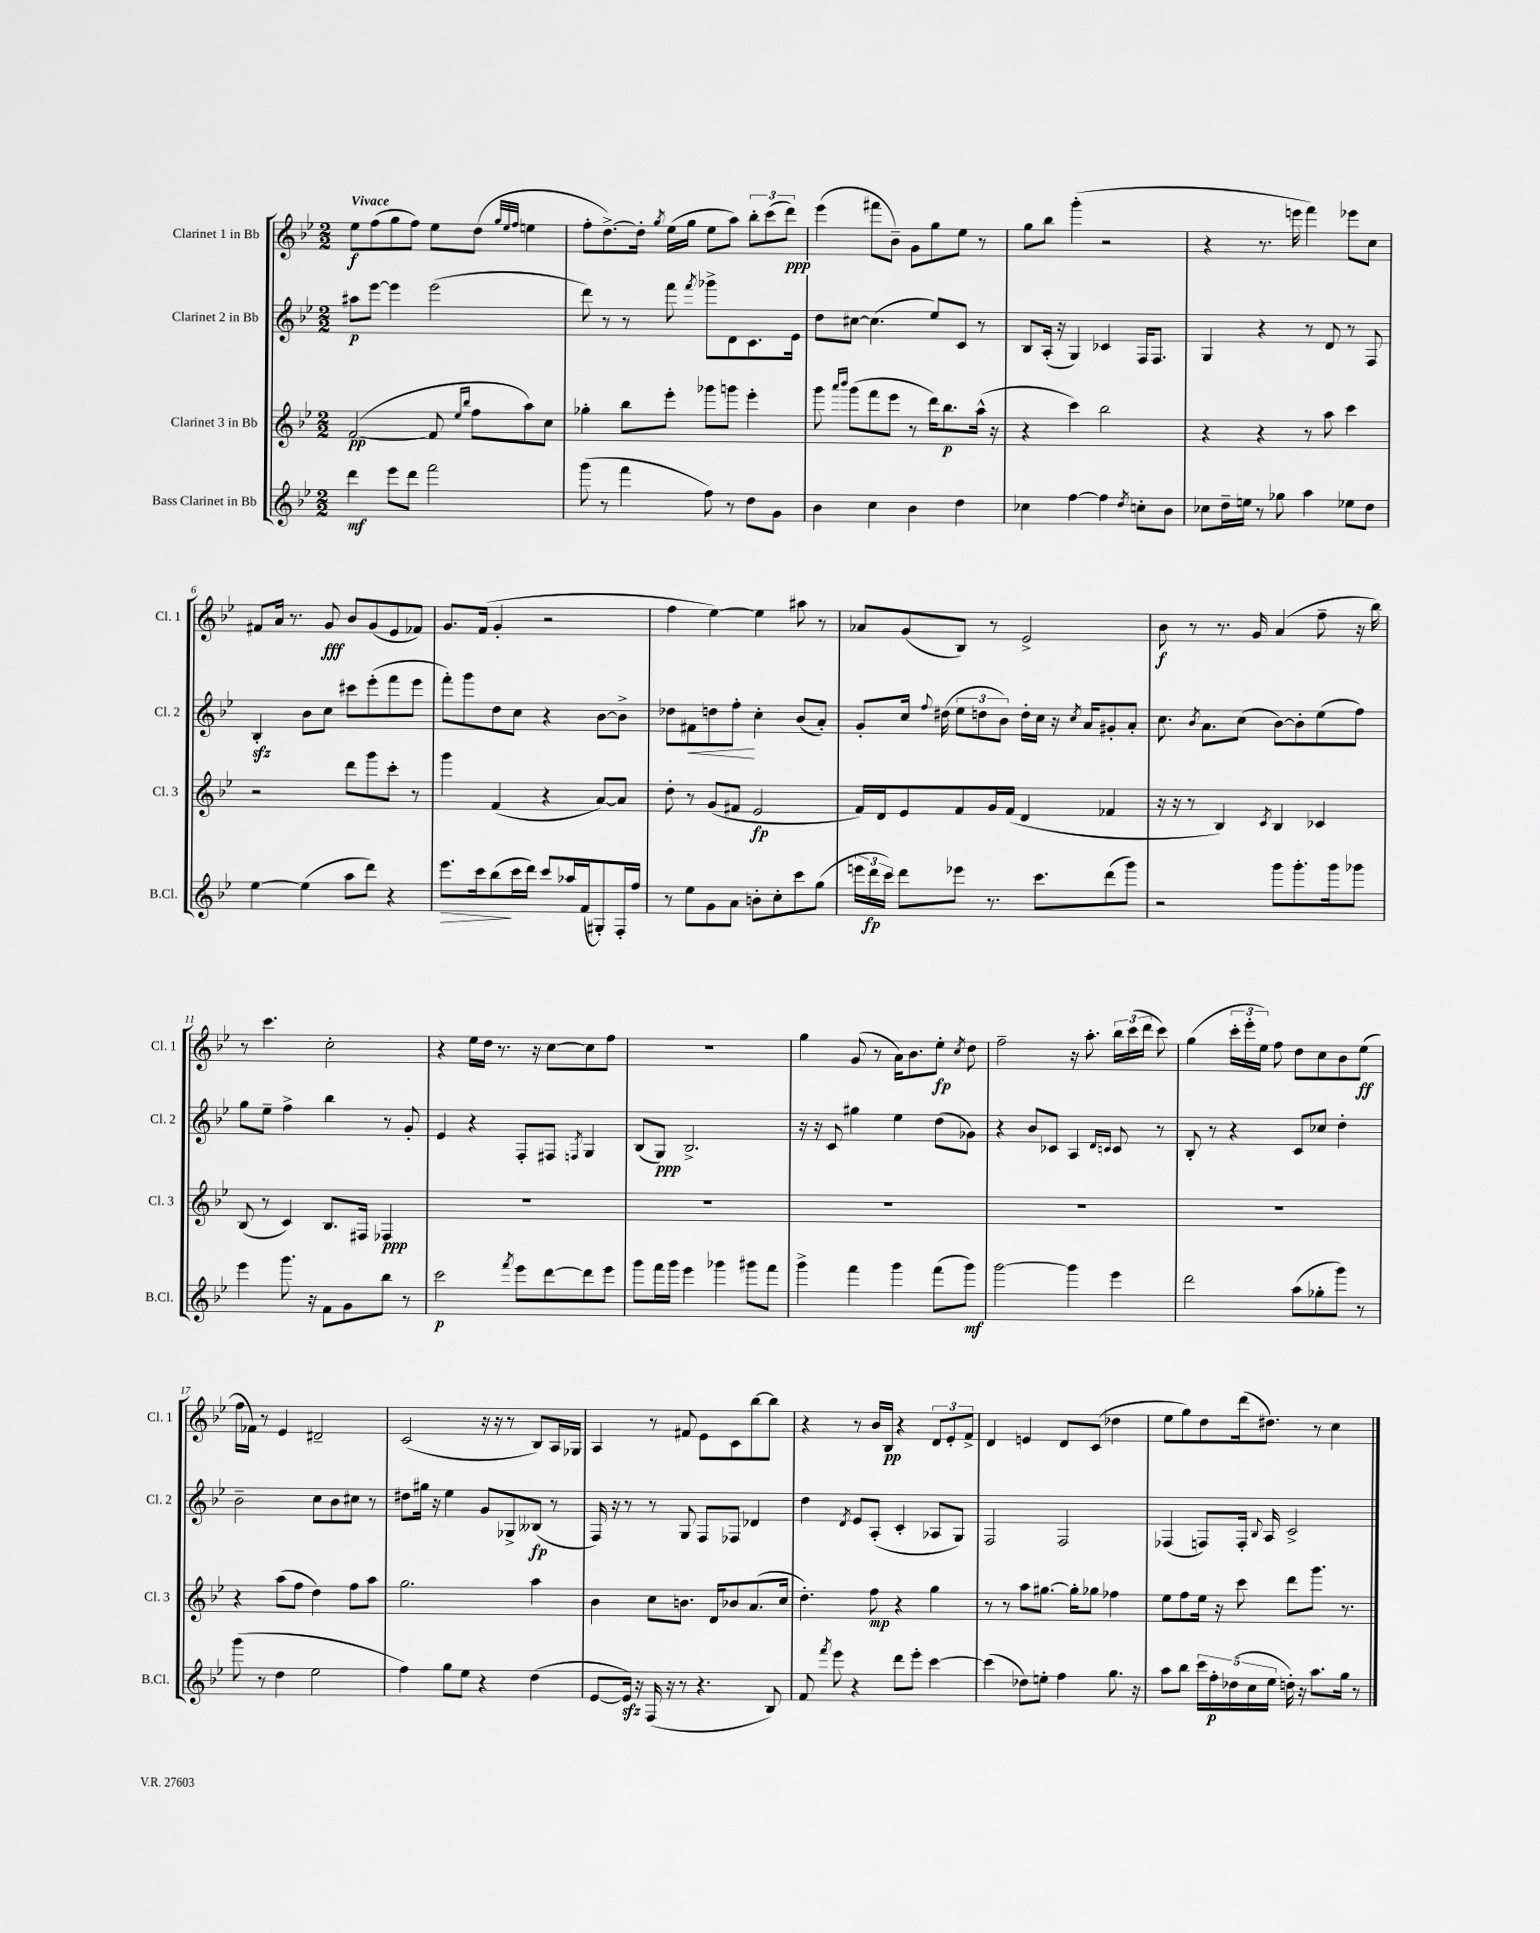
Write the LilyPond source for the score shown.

<<
\new StaffGroup <<
\new Staff = "s0" \with { instrumentName = "Clarinet 1 in Bb" shortInstrumentName = "Cl. 1" } {
    \clef treble \key bes \major \numericTimeSignature \time 2/2 \tempo "Vivace"
    \autoBeamOff ees''8[\f f''8( g''8 f''8]) ees''8[ d''8]( \grace { g''32[ ees''32 f''32] } e''4 |
    f''8[-. d''8.~->) d''16]-. \acciaccatura { g''8 } ees''16[( g''16] ees''8[ a''8]) \tuplet 3/2 { bes''8[-. c'''8( d'''8]\ppp) } |
    ees'''4( fis'''8[ bes'8]--) g'8[ g''8 ees''8] r8 |
    g''8[ bes''8] g'''4-.( r2 |
    r4 r8. e'''16 f'''4) ees'''8[ c''8] |
    fis'8[ a'16] r8. g'8\fff bes'8[ g'8( ees'8 fes'8]) |
    g'8.[ f'16]( g'4-. r2 |
    f''4 ees''4~) ees''4 ais''8 r8 |
    aes'8[ g'8( bes8]) r8 ees'2-> |
    bes'8\f r8 r8. g'16 a'4( f''8-- r16 bes''16) |
    r8 c'''4. c''2-. |
    r4 ees''16[ d''16] r8. r16 c''8[~ c''8 f''8] |
    R1 |
    g''4 g'8( r8 a'16[) bes'8. ees''8]-.\fp \acciaccatura { c''8 } d''8 |
    f''2-- r16 a''8.-. \tuplet 3/2 { bes''16[ c'''16( d'''16] } c'''8) |
    g''4( \tuplet 3/2 { c'''16[-. ees'''16-. ees''16]) } f''8 d''8[ c''8 bes'8 ees''8]\ff( |
    f''16[ fes'16]) r8 ees'4 dis'2-- |
    c'2( r16 r16 r8 bes8[) a16 ges16] |
    a4 r8 fis'8 ees'8[ c'8 bes''8~ bes''8] |
    r4 r8 bes'16[ bes16]\pp r4 \tuplet 3/2 { d'8[ ees'8-. f'8]-> } |
    d'4 e'4 d'8[ c'8]( des''4 |
    ees''8[ g''8) d''8 d'''16( dis''8.]) r8 c''4 \bar "|." |
}
\new Staff = "s1" \with { instrumentName = "Clarinet 2 in Bb" shortInstrumentName = "Cl. 2" } {
    \clef treble \key bes \major \numericTimeSignature \time 2/2
    \autoBeamOff ais''8[\p ees'''8]~ ees'''4 ees'''2( |
    d'''8) r8 r8 f'''8 \acciaccatura { f'''8 } ges'''8[-> d'8 c'8. ees'16] |
    d''8[ cis''8]~ cis''4.( ees''8[) c'8] r8 |
    bes8[ a16]-.( r16 g4) ces'4 f16[ f8.] |
    g4 r4 r8 d'8 r8 f8 |
    bes4-.\sfz bes'8[ c''8] cis'''8[ ees'''8-.( f'''8 ees'''8] |
    f'''8[-.) g'''8 d''8 c''8] r4 bes'8[~ bes'8]-> |
    des''8[ fis'8\< d''8 f''8]-.\! c''4-. bes'8[( a'8]-.) |
    g'8[-. c''16] \appoggiatura { f''8 } dis''16( \tuplet 3/2 { ees''8[ d''8 bes'8]) } d''16[-. c''16] r16 \acciaccatura { c''8 } a'16[ gis'8-. a'8]-. |
    c''8. \acciaccatura { bes'8 } a'8.[ c''8]( bes'8[~) bes'8-. ees''8( f''8]) |
    g''8[ ees''8]-- f''4-> bes''4 r8 g'8-. |
    ees'4 r4 f8[-. fis8] \acciaccatura { f8 } g4 |
    bes8[( g8]\ppp) bes2.-> |
    r16 r16 c'8 gis''4 ees''4 d''8[( ges'8]) |
    r4 bes'8[ ces'8] a4 \grace { d'16[ c'16] } c'8 r8 |
    bes8-. r8 r4 c'8[ ces''8] d''4-. |
    bes'2-- c''8[ bes'8 cis''8] r8 |
    dis''8[ gis''16] r16 ees''4 g'8[ ges8-> beses8]\fp( r8 |
    f16) r16 r8 r8 g8 f8[ fes8] des'4 |
    d''4 \acciaccatura { d'8 } ees'8[ a8]-.( c'4-. aes8[ g8]) |
    f2 f2 |
    fes4( f8[) f16]-. \appoggiatura { bes8 } a16 c'2-> \bar "|." |
}
\new Staff = "s2" \with { instrumentName = "Clarinet 3 in Bb" shortInstrumentName = "Cl. 3" } {
    \clef treble \key bes \major \numericTimeSignature \time 2/2
    \autoBeamOff f'2~\pp( f'8 \grace { ees''16[ bes''16] } f''8[ a''8) c''8] |
    ges''4-. bes''8[ ees'''8]-. ges'''8[ g'''8] ees'''4-. |
    g'''8 \grace { a'''16[ bes'''16] } g'''8[( f'''8 ees'''8] r8 d'''16[) bes''8.\p a''16]-^( r16 |
    r4 c'''4) bes''2 |
    r4 r4 r8 a''8 c'''4 |
    r2 d'''8[ g'''8 c'''8]-. r8 |
    g'''4 f'4( r4 a'8[~) a'8] |
    d''8-. r8 g'8[( fis'8] ees'2\fp |
    f'16[) d'16 ees'8 f'8 g'16 f'16]( d'4 fes'4 |
    r16 r16 r8 bes4) \acciaccatura { c'8 } bes4 ces'4 |
    bes8( r8 c'4) bes8.[ fis16] fes4\ppp |
    R1 |
    R1 |
    R1 |
    R1 |
    R1 |
    r4 a''8[( f''8] d''4) f''8[ a''8] |
    g''2. a''4 |
    bes'4 c''8[ b'8.] d'16[ bes'8 a'8.( c''16] |
    d''4.-.) f''8\mp r4 g''4 |
    r8 r8 a''8[ gis''8.]~ gis''16[-. ges''8] fes''4 |
    ees''8[ f''8 ees''16] r16 c'''8 d'''8[ g'''8.] r8. \bar "|." |
}
\new Staff = "s3" \with { instrumentName = "Bass Clarinet in Bb" shortInstrumentName = "B.Cl." } {
    \clef treble \key bes \major \numericTimeSignature \time 2/2
    \autoBeamOff d'''4\mf ees'''8[ d'''8] f'''2 |
    g'''8( r8 f'''4 f''8) r8 d''8[ g'8] |
    bes'4 c''4 bes'4 d''4 |
    ces''4 f''4~ f''4 \acciaccatura { d''8 } c''8[-. bes'8] |
    ces''8[ d''16-- e''16] r8 ges''8 a''4 ees''8[ d''8] |
    ees''4~ ees''4( a''8[ d'''8]) r4 |
    ees'''8.[\> c'''16 bes''8\!( c'''16 d'''16]) c'''8[ aes''16 f'16( gis8-.) f16-. f''16] |
    r8 ees''8[ g'8 a'8] b'8[-. c''8-. c'''8 g''8]( |
    \tuplet 3/2 { e'''16[ d'''16\fp c'''16]) } d'''8[ ees'''8] r8. c'''8.[ d'''8( g'''8]) |
    r2 g'''8[ g'''8.-. g'''16 ges'''8] |
    ees'''4 g'''8. r16 f'8[ g'8 bes''8] r8 |
    c'''2\p \acciaccatura { f'''8 } ees'''8[ d'''8~ d'''8 ees'''8] |
    g'''8[ f'''16 g'''16] ees'''4 ges'''4 gis'''8[ f'''8] |
    g'''4-> f'''4 g'''4 f'''8[( g'''8]\mf) |
    g'''2~ g'''4 ees'''4 |
    d'''2 a''8[( ges''8-. g'''8]) r8 |
    g'''8( r8 d''4 ees''2 |
    f''4) g''8[ ees''8] r4 d''4( |
    ees'8[~ ees'16]\sfz) r16 f16( r16 r8 r4. bes8) |
    f'8 \acciaccatura { f'''8 } ees'''8 r4 d'''8[ ees'''8]-. c'''4~ |
    c'''4( des''8[) e''8]-. f''4 g''8. r16 |
    a''8[ bes''8] \tuplet 5/4 { c'''16[ f''16-.\p des''16( c''16 ees''16] } d''16-.) r16 a''8.[ g''16] r8 \bar "|." |
}
>>
>>
